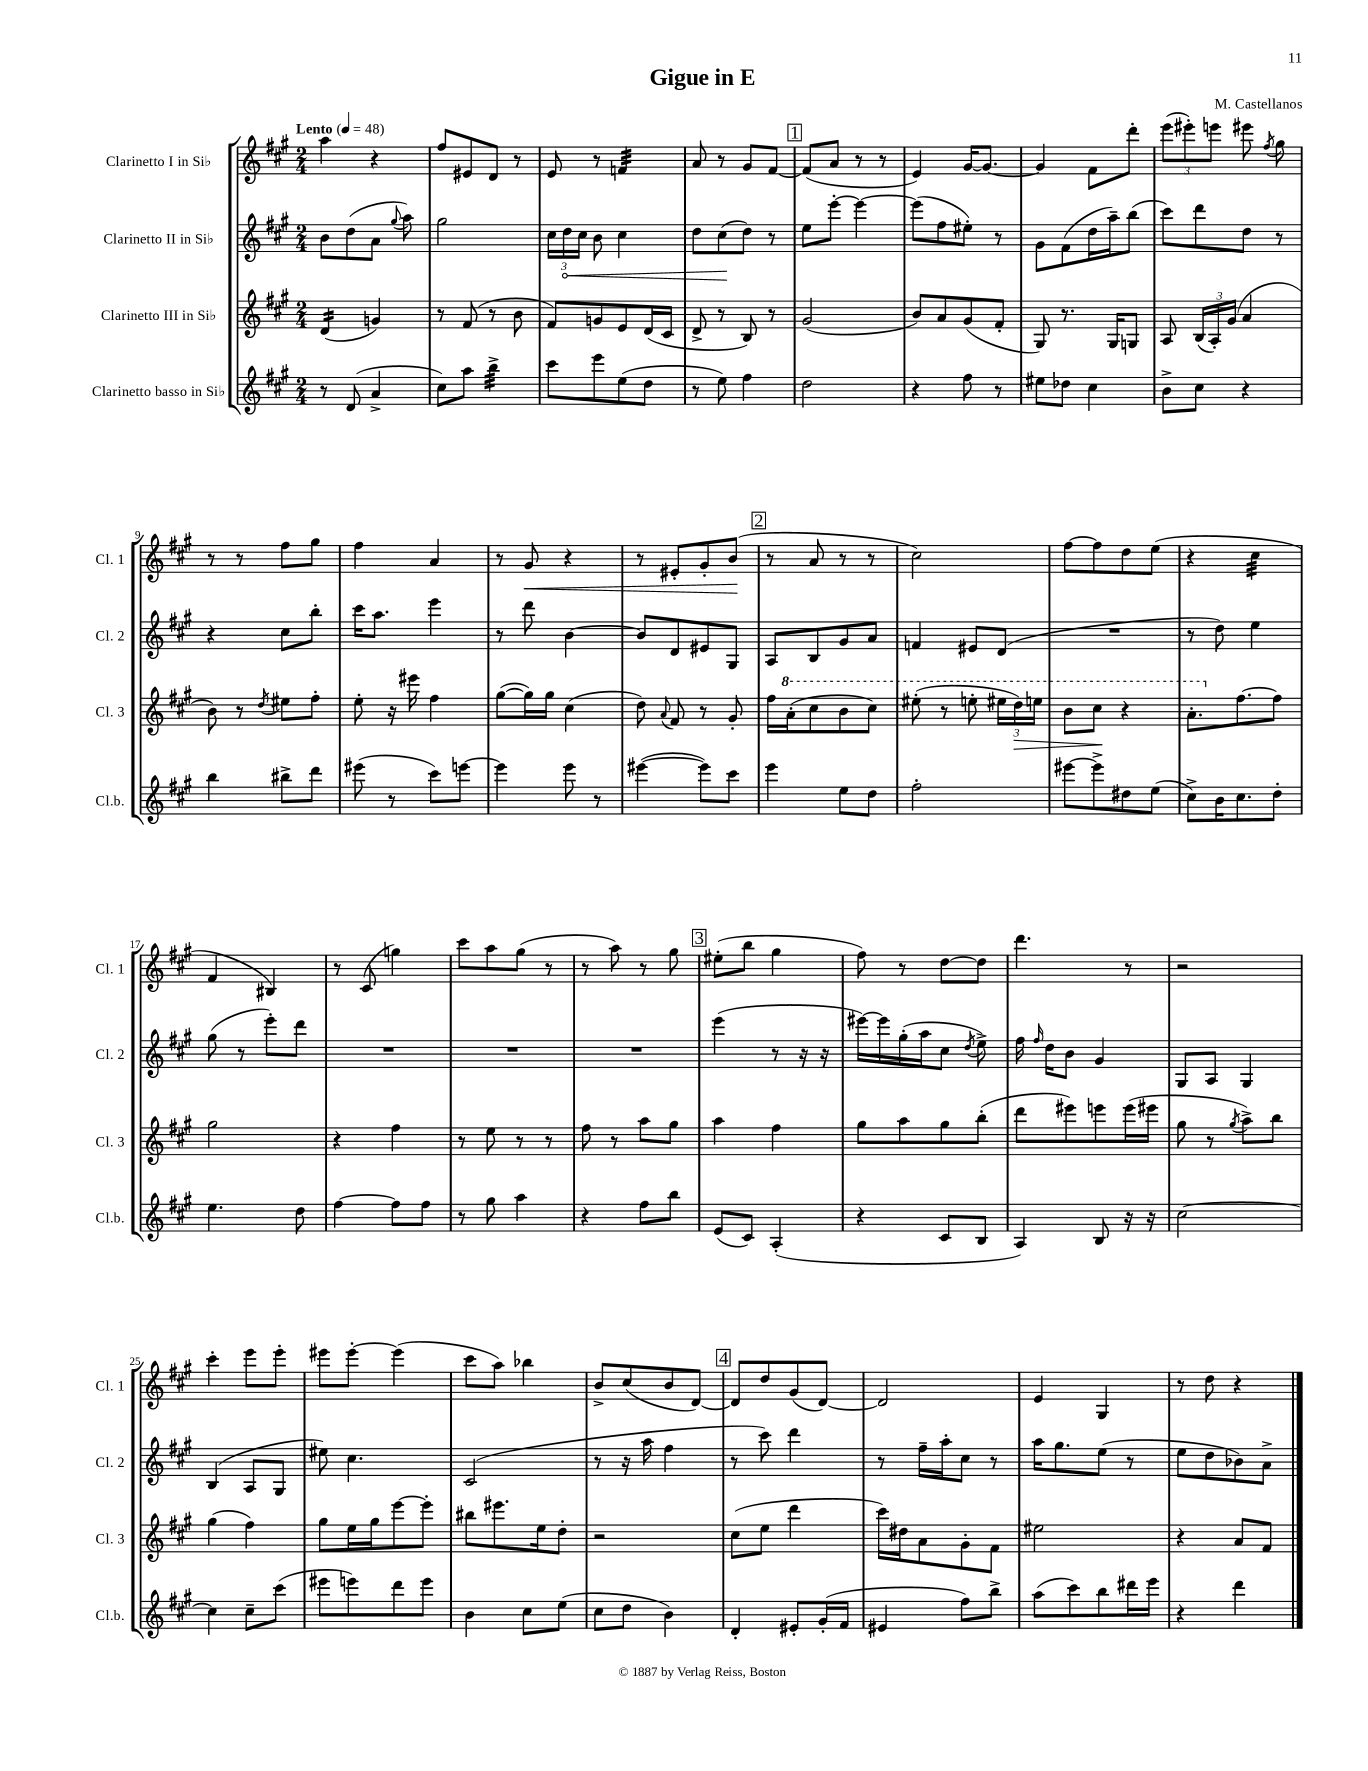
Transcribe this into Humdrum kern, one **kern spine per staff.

**kern	**kern	**kern	**kern
*staff4	*staff3	*staff2	*staff1
*clefG2	*clefG2	*clefG2	*clefG2
*k[f#c#g#]	*k[f#c#g#]	*k[f#c#g#]	*k[f#c#g#]
*M2/4	*M2/4	*M2/4	*M2/4
*MM48	*MM48	*MM48	*MM48
8r	(4d	8b	4aa
(8d	.	(8dd	.
4a^	4g)	8a	4r
.	.	8qqgg#	.
.	.	8aa)	.
=	=	=	=
8cc#)	8r	2gg#	8ff#
8aa	(8f#	.	8e#
4bb^	8r	.	8d
.	8b	.	8r
=	=	=	=
8ccc#	8f#)	24cc#	8e
.	.	24dd	.
.	.	24cc#	.
8eee	8g	8b	8r
(8ee	8e	4cc#	4f
8dd	(16d	.	.
.	16c#	.	.
=	=	=	=
8r	8d^	8dd	8a
8ee)	8r	(8cc#	8r
4ff#	8B)	8dd)	8g#
.	8r	8r	[8f#
=	=	=	=
2dd	(2g#	8ee	(8f#]
.	.	[8eee'	8a
.	.	4eee_	8r
.	.	.	8r
=	=	=	=
4r	8b)	(8eee]	4e)
.	8a	8ff#	.
8ff#	(8g#	8ee#')	[16g#
.	.	.	8.g#_
8r	8f#'	8r	.
=	=	=	=
8ee#	8G#)	8g#	4g#]
8dd-	8.r	(8f#	.
4cc#	.	16dd	8f#
.	16G#	16aa~)	.
.	8G	(8bb	8ddd'
=	=	=	=
8b^	8A	8ccc#)	(12eee
.	.	.	12eee#')
8cc#	(24B	8ddd	.
.	24A')	.	12eee
.	(24g#	.	.
4r	4a	8dd	8eee#
.	.	.	8qff#
.	.	8r	8gg#
=	=	=	=
4bb	8b)	4r	8r
.	8r	.	8r
.	8qdd	.	.
8bb#^	8ee#	8cc#	8ff#
8ddd	8ff#'	8bb'	8gg#
=	=	=	=
(8eee#	8ee'	16ccc#	4ff#
.	.	8.aa	.
8r	16r	.	.
.	16eee#	.	.
8ccc#)	4ff#	4eee	4a
[8eee	.	.	.
=	=	=	=
4eee]	([8gg#	8r	8r
.	16gg#])	8ddd	8g#
.	16gg#	.	.
8eee	(4cc#	[4b	4r
8r	.	.	.
=	=	=	=
([4eee#	8dd)	8b]	8r
.	8qqa	.	.
.	8f#	8d	8e#'
8eee#])	8r	8e#	8g#'
8ccc#	8g#'	8G#	(8b
=	=	=	=
4eee	16ff#	8A	8r
.	(16aa'	.	.
.	8ccc#	8B	8a
8ee	8bb	8g#	8r
8dd	8ccc#)	8a	8r
=	=	=	=
2ff#'	(8eee#'	4f	2cc#)
.	8r	.	.
.	8eee'	8e#	.
.	24eee#	(8d	.
.	24ddd)	.	.
.	24eee	.	.
=	=	=	=
[8eee#	8bb	2r	[8ff#
8eee#^]	8ccc#	.	8ff#]
8dd#	4r	.	8dd
(8ee	.	.	(8ee
=	=	=	=
8cc#^)	8.aa'	8r	4r
16b	.	8dd)	.
8.cc#	[8.ff#	.	.
.	.	4ee	4cc#
8dd'	8ff#]	.	.
=	=	=	=
4.ee	2gg#	(8gg#	4f#
.	.	8r	.
.	.	8eee')	4B#)
8dd	.	8ddd	.
=	=	=	=
[4ff#	4r	2r	8r
.	.	.	(8c#
8ff#]	4ff#	.	4gg)
8ff#	.	.	.
=	=	=	=
8r	8r	2r	8ccc#
8gg#	8ee	.	8aa
4aa	8r	.	(8gg#
.	8r	.	8r
=	=	=	=
4r	8ff#	2r	8r
.	8r	.	8aa)
8ff#	8aa	.	8r
8bb	8gg#	.	8gg#
=	=	=	=
(8e	4aa	(4eee	(8ee#'
8c#)	.	.	8bb
(4A'	4ff#	8r	4gg#
.	.	16r	.
.	.	16r	.
=	=	=	=
4r	8gg#	[16eee#)	8ff#)
.	.	16eee#]	.
.	8aa	(16gg#'	8r
.	.	16aa	.
8c#	8gg#	8cc#	[8dd
.	.	8qdd	.
8B	(8bb'	8ee^)	8dd]
=	=	=	=
4A)	8ddd	16ff#	4.ddd
.	.	16qqff#	.
.	.	16dd	.
.	8eee#)	8b	.
8B	8eee	4g#	.
16r	(16eee	.	8r
16r	16eee#	.	.
=	=	=	=
[2cc#	8gg#	8G#	2r
.	8r	8A	.
.	8qgg#	.	.
.	8aa^)	4G#	.
.	8bb	.	.
=	=	=	=
4cc#]	(4gg#	(4B	4ccc#'
8cc#~	4ff#)	8A	8eee
(8ccc#	.	8G#	8eee'
=	=	=	=
8eee#	8gg#	8ee#)	8eee#
8eee)	16ee	4.cc#	[8eee#'
.	16gg#	.	.
8ddd	[8eee	.	(4eee#]
8eee	8eee']	.	.
=	=	=	=
4b	8bb#	(2c#	8ccc#
.	8.eee#	.	8aa)
8cc#	.	.	4bb-
.	16ee	.	.
(8ee	8dd'	.	.
=	=	=	=
8cc#	2r	8r	8b^
8dd	.	16r	(8cc#
.	.	16aa	.
4b)	.	4ff#	8b
.	.	.	[8d)
=	=	=	=
4d'	(8cc#	8r	8d]
.	8ee	8ccc#)	8dd
8e#'	4ddd	4ddd	(8g#
(16g#'	.	.	[8d)
16f#	.	.	.
=	=	=	=
4e#	16ccc#)	8r	2d]
.	16dd#	.	.
.	8a	16ff#~	.
.	.	16aa'	.
8ff#)	8g#'	8cc#	.
8bb^	8f#	8r	.
=	=	=	=
(8aa	2ee#	16aa	4e
.	.	8.gg#	.
8ccc#)	.	.	.
8bb	.	(8ee	4G#
16ddd#	.	8r	.
16eee	.	.	.
=	=	=	=
4r	4r	8ee	8r
.	.	8dd	8dd
4ddd	8a	8b-)	4r
.	8f#	8a^	.
==	==	==	==
*-	*-	*-	*-
